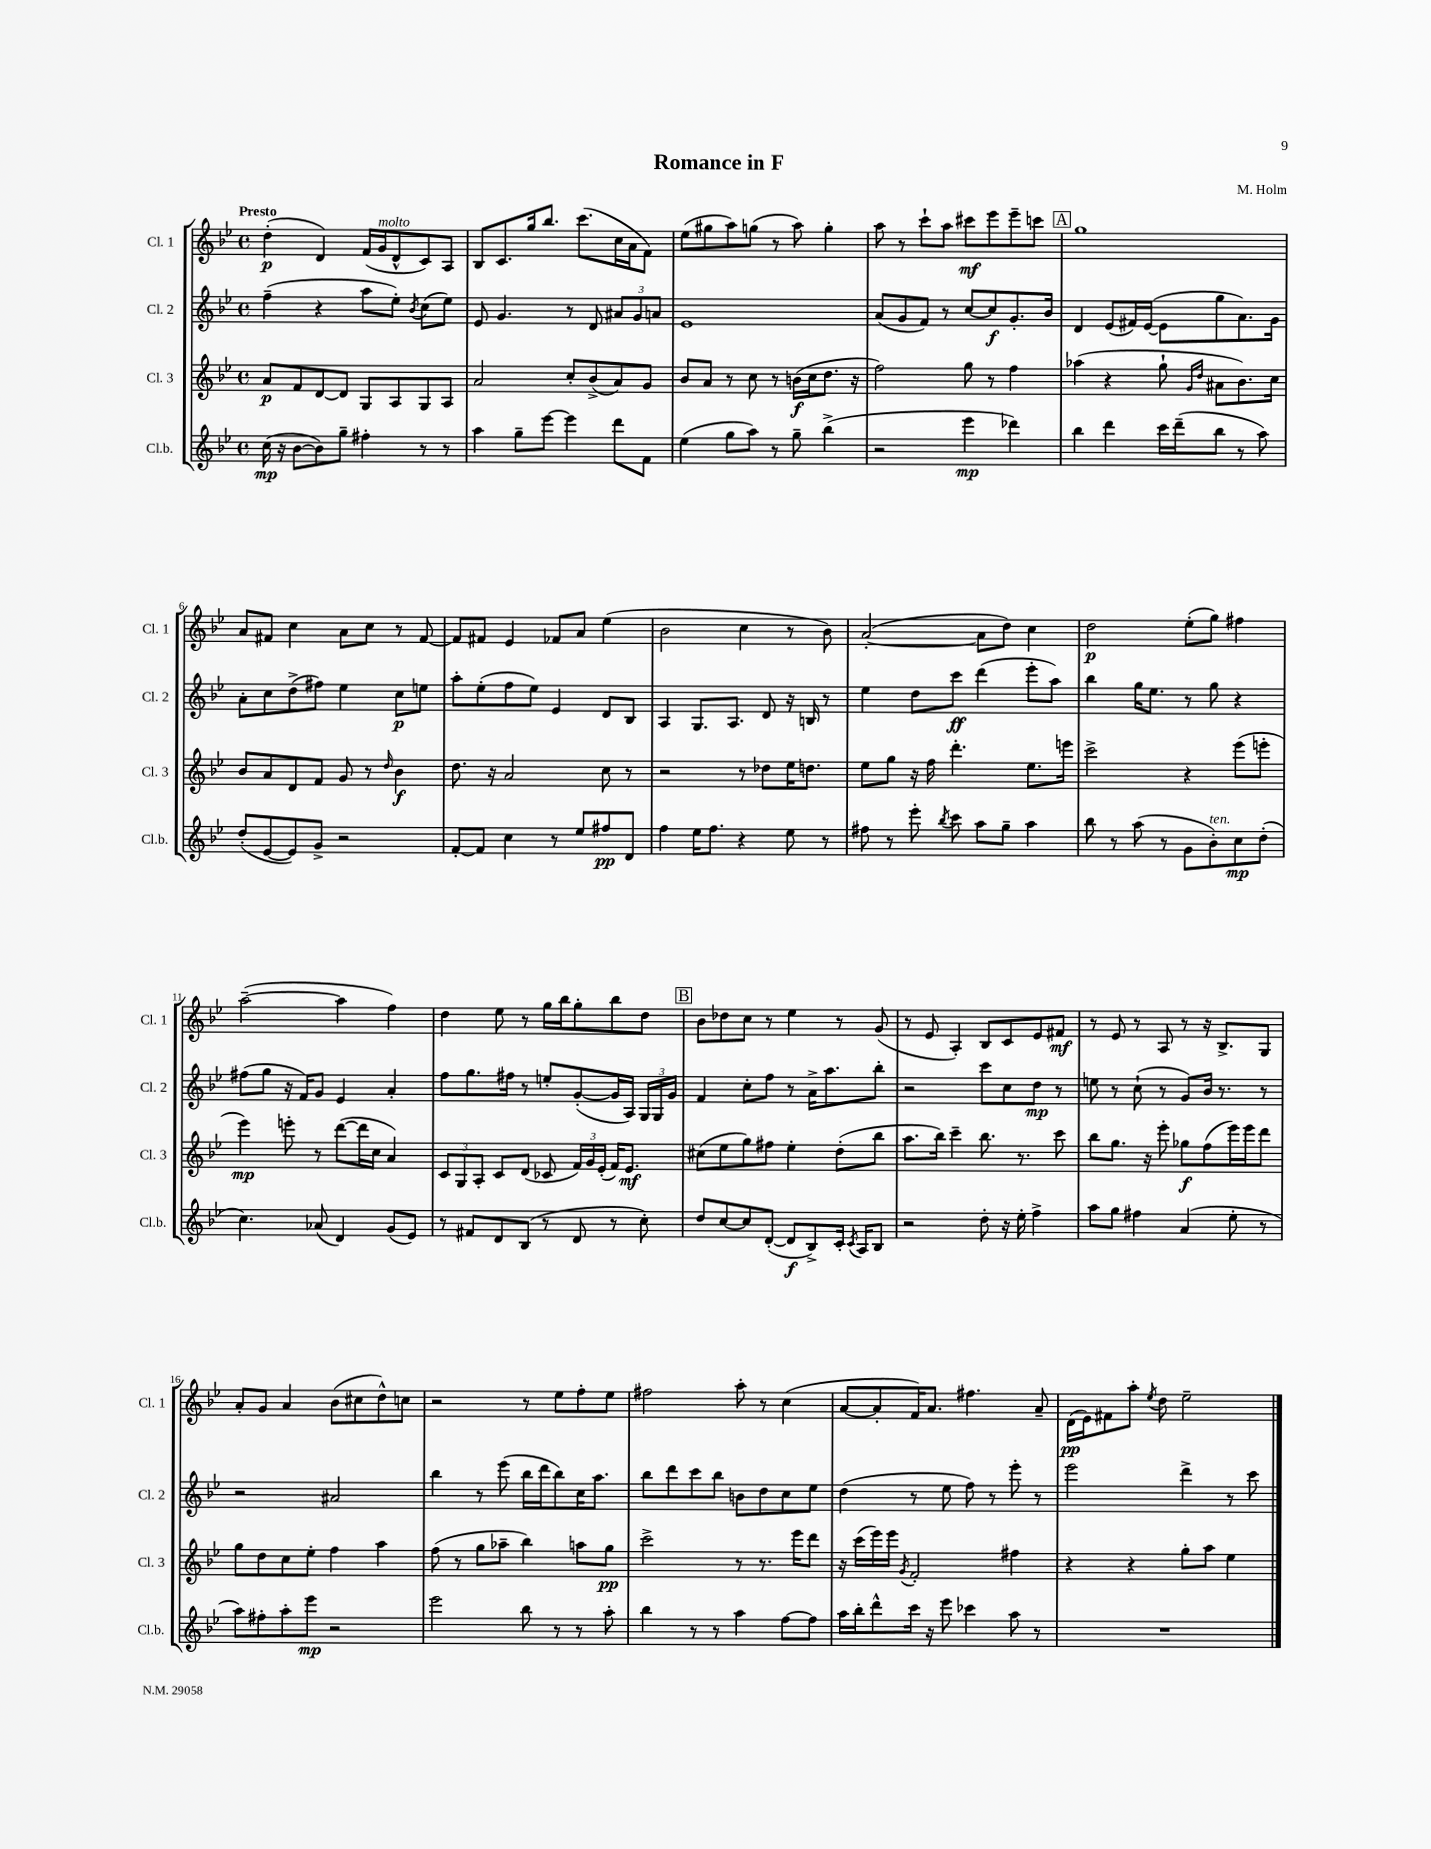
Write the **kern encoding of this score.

**kern	**kern	**kern	**kern
*staff4	*staff3	*staff2	*staff1
*clefG2	*clefG2	*clefG2	*clefG2
*k[b-e-]	*k[b-e-]	*k[b-e-]	*k[b-e-]
*M4/4	*M4/4	*M4/4	*M4/4
*met(c)	*met(c)	*met(c)	*met(c)
(16cc	8a	(4ff~	(4dd'
16r	.	.	.
[8b-	8f	.	.
8b-])	[8d	4r	4d)
8gg~	8d]	.	.
4ff#'	8G	8aa	(16f
.	.	.	16g
.	8A	8ee-')	8d^^
.	.	8qb-	.
8r	8G	(8cc	8c)
8r	8A	8ee-)	8A
=	=	=	=
4aa	2a	8e-	8B-
.	.	4.g	8.c
8gg~	.	.	.
.	.	.	16gg
[8eee-	.	.	8.bb-
4eee-]	8cc'	8r	.
.	.	.	(8.ccc
.	(8b-^	8d	.
8ddd	8a)	12a#	16cc
.	.	.	16a
.	.	12g	.
8f	8g	.	8f)
.	.	12a	.
=	=	=	=
(4ee-	8b-	1e-	(8ee-
.	8a	.	8gg#
8gg	8r	.	8aa)
8aa)	8cc	.	(8gg
8r	8r	.	8r
8gg~	(16b	.	8aa)
.	16cc	.	.
(4bb-^	8.dd	.	4gg'
.	16r	.	.
=	=	=	=
2r	2ff)	(8a	8aa
.	.	8g	8r
.	.	8f)	8ccc`
.	.	8r	8aa
4eee-	8gg	[8cc	8ccc#
.	8r	8cc]	8eee-
4ddd-)	4ff	8.g'	8eee-~
.	.	.	8ccc
.	.	16b-	.
=	=	=	=
4bb-	(4aa-	4d	1gg
4ddd	4r	(8e-	.
.	.	16f#)	.
.	.	([16e-	.
16ccc	8gg`	8e-]	.
(16ddd~	.	.	.
.	16qqg	.	.
.	16qqdd	.	.
8bb-	8a#	8gg	.
8r	8.b-)	8.a)	.
8aa)	.	.	.
.	16cc	16g	.
=	=	=	=
(8dd'	8b-	8a'	8a
[8e-	8a	8cc	8f#
8e-])	8d	(8dd^	4cc
8g^	8f	8ff#)	.
2r	8g	4ee-	8a
.	8r	.	8cc
.	16qqdd	.	.
.	4b-	8cc	8r
.	.	8ee	[8f#
=	=	=	=
[8f'	8.dd	8aa'	8f#]
8f]	.	(8ee-'	8f#
.	16r	.	.
4cc	2a	8ff	4e-
.	.	8ee-)	.
8r	.	4e-	8f-
8ee-	.	.	8a
8ff#	8cc	8d	(4ee-
8d	8r	8B-	.
=	=	=	=
4ff	2r	4A	2b-
16ee-	.	8.G	.
8.ff	.	.	.
.	.	8.A	.
4r	8r	.	4cc
.	8dd-	8d	.
8ee-	16ee-	16r	8r
.	8.dd	16B	.
8r	.	8r	8b-)
=	=	=	=
8ff#	8ee-	4ee-	([2a'
8r	8gg	.	.
8eee-'	16r	8dd	.
.	16ff	.	.
8qbb-	.	.	.
8ccc	4.ddd'	8ccc	.
8aa	.	(4ddd	8a]
8gg~	.	.	8dd)
4aa	8.ee-	8eee-'	4cc
.	.	8aa)	.
.	16eee	.	.
=	=	=	=
8bb-	2ccc^	4bb-	2dd
8r	.	.	.
(8aa	.	16gg	.
.	.	8.ee-	.
8r	.	.	.
8g	4r	8r	(8ee-'
8b-')	.	8gg	8gg)
8cc	(8eee-	4r	4ff#
(8dd'	8eee'	.	.
=	=	=	=
4.cc)	4eee-)	(8ff#	([2aa~
.	.	8gg	.
.	8eee'	16r	.
.	.	16f)	.
(8a-	8r	8g	.
4d)	([8ddd	4e-	4aa]
.	16ddd]	.	.
.	16cc	.	.
(8g	4a)	4a'	4ff)
8e-)	.	.	.
=	=	=	=
8r	12c	8ff	4dd
.	12G	.	.
8f#	.	8.gg	.
.	12A'	.	.
8d	8c	.	8ee-
.	.	16ff#	.
(8B-	(8d	8r	8r
8r	8c-	8ee'	16gg
.	.	.	16bb-
8d	24f)	([8g'	8gg'
.	24g	.	.
.	(24e-'	.	.
8r	16f)	16g]	8bb-
.	8.e-	16A)	.
8cc')	.	24G	8dd
.	.	24G	.
.	.	24g	.
=	=	=	=
8dd	(8cc#	4f	8b-
[8cc	8ee-	.	8dd-
8cc]	8gg)	8cc'	8cc
([8d'	8ff#	8ff	8r
8d]	4ee-'	8r	4ee-
8B-^)	.	16a^	.
.	.	8.aa	.
16c'	(8dd'	.	8r
8qc	.	.	.
16A	.	.	.
8B-	8bb-	8bb-'	(8g
=	=	=	=
2r	8.aa	2r	8r
.	.	.	8e-
.	16bb-)	.	.
.	4ccc~	.	4A')
8dd'	8.bb-	8ccc	8B-
16r	.	8cc	8c
16ee-'	8.r	.	.
4ff^	.	8dd	8e-
.	8ccc	8r	8f#
=	=	=	=
8aa	8bb-	8ee	8r
8gg	8.gg	8r	8e-
4ff#	.	(8cc`	8r
.	16r	.	.
.	8eee-'	8r	8A
(4a	8gg-	8g)	8r
.	(8ff	16b-	16r
.	.	8.r	8.B-^
8ee-'	16eee-)	.	.
.	16eee-	.	.
8r	8ddd	8r	8G
=	=	=	=
8aa)	8gg	2r	8a'
8ff#'	8dd	.	8g
8aa'	8cc	.	4a
8eee-	8ee-'	.	.
2r	4ff	2a#	(8b-
.	.	.	8cc#
.	4aa	.	8dd^^)
.	.	.	8cc
=	=	=	=
2eee-	(8ff	4bb-	2r
.	8r	.	.
.	8gg	8r	.
.	8aa-~	(8eee-	.
8bb-	4bb-)	16bb-	8r
.	.	16ddd	.
8r	.	8bb-)	8ee-
8r	8aa	16cc	8ff'
.	.	8.aa	.
8aa'	8gg	.	8ee-
=	=	=	=
4bb-	2ccc^	8bb-	2ff#
.	.	8ddd	.
8r	.	8ccc	.
8r	.	8bb-	.
4aa	8r	8b	8aa'
.	8.r	8dd	8r
[8ff	.	8cc	(4cc
.	16eee-	.	.
8ff]	8ddd	8ee-	.
=	=	=	=
16aa	16r	(4dd	[8a
16bb-'	(16ccc	.	.
8ddd^^	16eee-)	.	8a']
.	16eee-	.	.
.	8qg	.	.
16ccc	2f'	8r	16f)
16r	.	.	8.a
8eee-	.	8ee-	.
4ccc-	.	8ff)	4.ff#
.	.	8r	.
8aa	4ff#	8eee-'	.
8r	.	8r	8a~
=	=	=	=
1r	4r	2eee-	(16d
.	.	.	16e-)
.	.	.	8f#
.	4r	.	8aa'
.	.	.	8qee-
.	.	.	8dd
.	8gg'	4ddd^	2ee-~
.	8aa	.	.
.	4ee-	8r	.
.	.	8ccc	.
==	==	==	==
*-	*-	*-	*-
